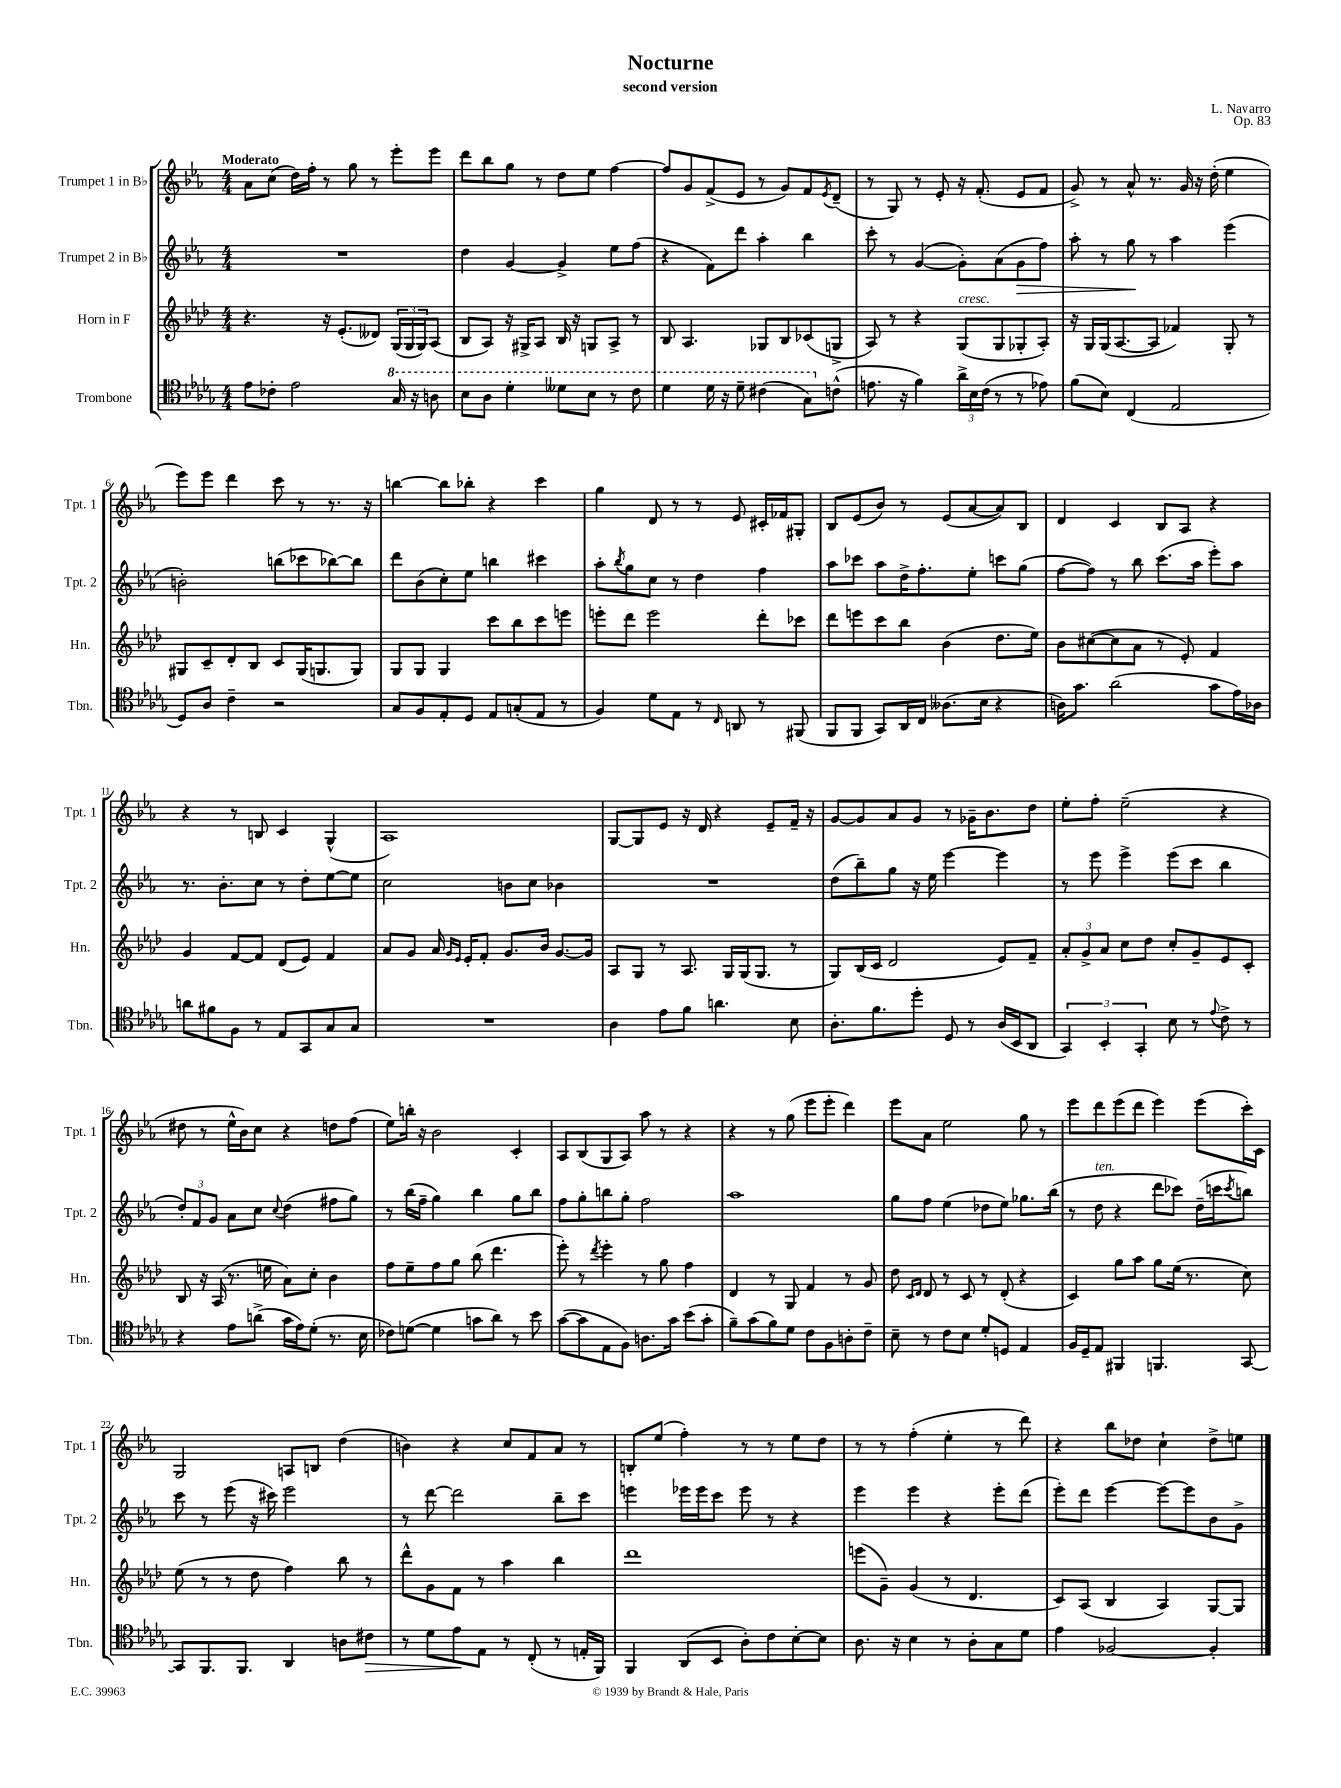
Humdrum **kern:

**kern	**kern	**kern	**kern
*staff4	*staff3	*staff2	*staff1
*clefC4	*clefG2	*clefG2	*clefG2
*k[b-e-a-d-g-]	*k[b-e-a-d-]	*k[b-e-a-]	*k[b-e-a-]
*M4/4	*M4/4	*M4/4	*M4/4
8e-	4.r	1r	8a-
8c-'	.	.	(8cc
2e-	.	.	16dd)
.	.	.	16ff'
.	16r	.	8r
.	(8.e-'	.	.
.	.	.	8gg
.	8d--)	.	8r
16g-	(24G	.	8eee-'
.	24G	.	.
16r	.	.	.
.	24G)	.	.
8a	(8A-	.	8eee-
=	=	=	=
8b-	8B-	4dd	8ddd
8a-	8A-)	.	8bb-
4dd-'	16r	[4g	8gg
.	16G#^	.	.
.	8A-	.	8r
8dd--	16B-	4g^]	8dd
.	16r	.	.
8b-	8G	.	8ee-
8r	8A-^	8ee-	[4ff
8cc	8r	(8ff	.
=	=	=	=
4dd-	8B-	4r	8ff]
.	4.A-	.	8g
16dd-	.	8f)	(8f^
16r	.	.	.
8dd-~	.	8ddd	8e-
(4cc#	8G-	4aa-'	8r
.	8B-	.	8g)
8g-)	(8c-	4bb-	8f
.	.	.	8qe-
(8c^^	8G^	.	(8d~
=	=	=	=
8.e	8A-)	8ccc'	8r
.	8r	8r	8G)
16r	.	.	.
4f)	4r	([4g	8r
.	.	.	8e-'
24a-^	(8G	8g'])	16r
24B-	.	.	.
.	.	.	(8.f'
(24c	.	.	.
8r	8G	(8a-	.
8r	8G-'	8g	8e-
8e-)	8A-')	8ff)	8f
=	=	=	=
(8f	16r	8aa-'	8g^)
.	16G	.	.
8B-)	(16G	8r	8r
.	[8.A-	.	.
(4C	.	8gg	8a-^^
.	8A-]	8r	8.r
2E-	4f-)	4aa-	.
.	.	.	16g
.	.	.	16r
.	.	.	(16dd'
.	8G'	(4eee-	4ee-
.	8r	.	.
=	=	=	=
8D-)	8G#	2b')	8eee-)
8A-	8c~	.	8eee-
4c~	8d-'	.	4ddd
.	8B-	.	.
2r	8c	(8bb	8ccc
.	(16G#	8ccc-	8r
.	8.G	.	.
.	.	[8bb-)	8.r
.	8G)	8bb-]	.
.	.	.	16r
=	=	=	=
8G-	8G	8ddd	[4bb
8F	8G	(8b-	.
8E-'	4G	8cc')	8bb]
8D-	.	8ee-	8bb-'
8E-	8ccc	4bb	4r
(8G'	8bb-	.	.
8E-	8ccc	4ccc#	4ccc
8r	8eee	.	.
=	=	=	=
4F)	8eee'	8aa-'	4gg
.	.	8qbb-	.
.	8ddd-	8gg	.
8d-	2eee	8cc	8d
8E-	.	8r	8r
8r	.	4dd	8r
16qqC	.	.	.
8AA	.	.	8e-
8r	8ddd-'	4ff	16c#'
.	.	.	16f-
(8FF#	8ccc-	.	8G#'
=	=	=	=
8FF	8ddd-	8aa-	8B-
8FF	8eee	8ccc-	(8e-
8GG-)	8ccc	8aa-	8b-)
16AA-	8bb-	16dd^	8r
16C	.	8.ff'	.
(8.A--	(4b-	.	(8e-
.	.	8ee-'	[8a-
16B-	.	.	.
4r	8.dd-	8ccc	8a-])
.	.	(8gg	8B-
.	16ee-)	.	.
=	=	=	=
16A)	8b-	[8ff	4d
8.g-	.	.	.
.	([8cc#	8ff])	.
(2a-	8cc#]	8r	4c
.	8a-	8bb-	.
.	8r	(8.ccc	8B-
.	8e-')	.	8A-
.	.	16aa-	.
8g-	4f	8eee-')	4r
16e-)	.	8aa-	.
16A-	.	.	.
=	=	=	=
8a	4g	8.r	4r
8f#	.	.	.
.	.	8.b-'	.
8F	[8f	.	8r
8r	8f]	8cc	8B
8E-	(8d-	8r	4c
8GG-	8e-)	8dd'	.
8G-	4f	[8ee-	(4G^^
8G-	.	8ee-]	.
=	=	=	=
1r	8a-	2cc	1A-)
.	8g	.	.
.	16a-	.	.
.	16qqg	.	.
.	16qqe-	.	.
.	16e-'	.	.
.	8f'	.	.
.	8.g	8b	.
.	.	8cc	.
.	16b-	.	.
.	[8.g	4b-	.
.	16g]	.	.
=	=	=	=
4A-	8A-	1r	[8G
.	8G	.	8G]
8e-	8r	.	8e-
8f	8.A-	.	16r
.	.	.	16d
4.a	.	.	4r
.	16G	.	.
.	(16G	.	.
.	8.G	.	.
.	.	.	8e-~
8B-	8r	.	16f~
.	.	.	16r
=	=	=	=
8.A-'	8G)	(8dd	[8g
.	(16B-	8bb-~)	8g]
8.f	16c	.	.
.	2d-	8gg	8a-
8dd-'	.	16r	8g
.	.	16ee-	.
8D-	.	[4eee-	8r
8r	.	.	16g-~
.	.	.	8.b-
(16A-	8e-)	4eee-]	.
16BB-	.	.	.
8AA-	8f~	.	8dd
=	=	=	=
6GG-)	12a-'	8r	8ee-'
.	12g^	.	.
.	.	8eee-	8ff'
6BB-'	12a-	.	.
.	8cc	4eee-^	(2ee-~
6GG-'	.	.	.
.	8dd-	.	.
8B-	8cc'	(8eee-	.
8r	8g~	8ccc	.
8qqe-	.	.	.
8c^	8e-	4bb-	4r
8r	8c'	.	.
=	=	=	=
4r	8B-	12dd')	8dd#
.	.	12f	.
.	16r	.	8r
.	.	12g	.
.	(16A-	.	.
8e-	8.r	8a-	16ee-^^
.	.	.	16b-)
(8a^	.	8cc	8cc
.	16ee	.	.
.	.	8qqcc	.
16g-	8a-)	(4dd	4r
16e-)	.	.	.
(8d-'	8cc'	.	.
8.r	4b-	8ff#	8dd
.	.	8gg)	(8ff
16B-	.	.	.
=	=	=	=
8c-)	8ff	8r	8ee-)
([8d	8ee-~	(16bb-	16bb'
.	.	16ff~	16r
4d]	8ff	4gg)	2b-
.	8gg	.	.
8g	(8bb-	4bb-	.
8a-)	4.ddd-	.	.
8r	.	8gg	4c'
8b-	.	8bb-	.
=	=	=	=
([8g-	8eee-')	8ff	8A-
8g-]	8r	8gg'	(8B-
.	8qddd-	.	.
8E-	4eee-'	8bb	8G
8F)	.	8gg'	8A-)
8.A	8r	2ff	8aa-
.	8gg	.	8r
16g-	.	.	.
(8b-	4ff	.	4r
8g-'	.	.	.
=	=	=	=
8f~)	4d-	1aa-	4r
(8g-	.	.	.
8f)	8r	.	8r
8d-	8G	.	(8gg
8c	4f	.	8eee-
8F	.	.	8eee-'
8A'	8r	.	4ddd)
8c~	8g	.	.
=	=	=	=
8B-~	8dd-	8gg	8eee-
.	16qqc	.	.
.	16qqd-	.	.
8r	8d-	8ff	8a-
8c	8r	(4ee-	2ee-
8B-	8c	.	.
8d-'	8r	8dd-	.
8D	(8d-'	8ee-)	.
4E-	4r	8.gg-	8gg
.	.	.	8r
.	.	(16bb-	.
=	=	=	=
16F	4c)	8r	8eee-
16D-~	.	.	.
8E-	.	8dd	8ddd
4FF#	8gg	4r	(8eee-
.	8aa-	.	8ddd
4.FF	8gg	8ddd	4eee-)
.	(16ee-	8ccc-)	.
.	8.r	.	.
.	.	(16dd~	(8eee-
.	.	16ccc	.
.	.	8qccc	.
[8GG-	8cc)	8bb)	16ccc')
.	.	.	16c
=	=	=	=
8GG-]	(8ee-	8ccc	2G
8.FF	8r	8r	.
.	8r	(8eee-	.
8.FF	.	.	.
.	8dd-	16r	.
.	.	16ccc#)	.
4AA-	4ff)	2eee-	8A
.	.	.	8B
8A	8bb-	.	(4dd
8c#	8r	.	.
=	=	=	=
8r	8ddd-^^	8r	4b)
8d-	8g	[8ddd	.
8e-	8f	2ddd]	4r
8E-	8r	.	.
8r	4aa-	.	8cc
(8C'	.	.	8f
8r	4bb-	8bb-~	8a-
16E'	.	8ccc	8r
16FF)	.	.	.
=	=	=	=
4FF	1ddd-	4eee	8B'
.	.	.	(8ee-
(8AA-	.	16eee-	4ff')
.	.	16eee-	.
8BB-	.	8ccc	.
8A-')	.	8eee-	8r
8c	.	8r	8r
[8B-'	.	4r	8ee-
8B-]	.	.	8dd
=	=	=	=
8.A-	(8eee	4eee-	8r
.	8g~)	.	8r
16r	.	.	.
4B-	(4g	4eee-	(4ff'
8r	8r	4r	4ee-'
8A-'	4.d-	.	.
8G-	.	8eee-'	8r
8d-	.	(8ddd	8ddd)
=	=	=	=
4e-	8c)	8eee-')	4r
.	(8A-	8ddd	.
[2F-	4B-	[4eee-	8bb-
.	.	.	8dd-
.	4A-)	8eee-_	4cc`
.	.	8eee-]	.
4F-']	[8G	8b-	8dd-^
.	8G]	8g^	8ee
==	==	==	==
*-	*-	*-	*-
